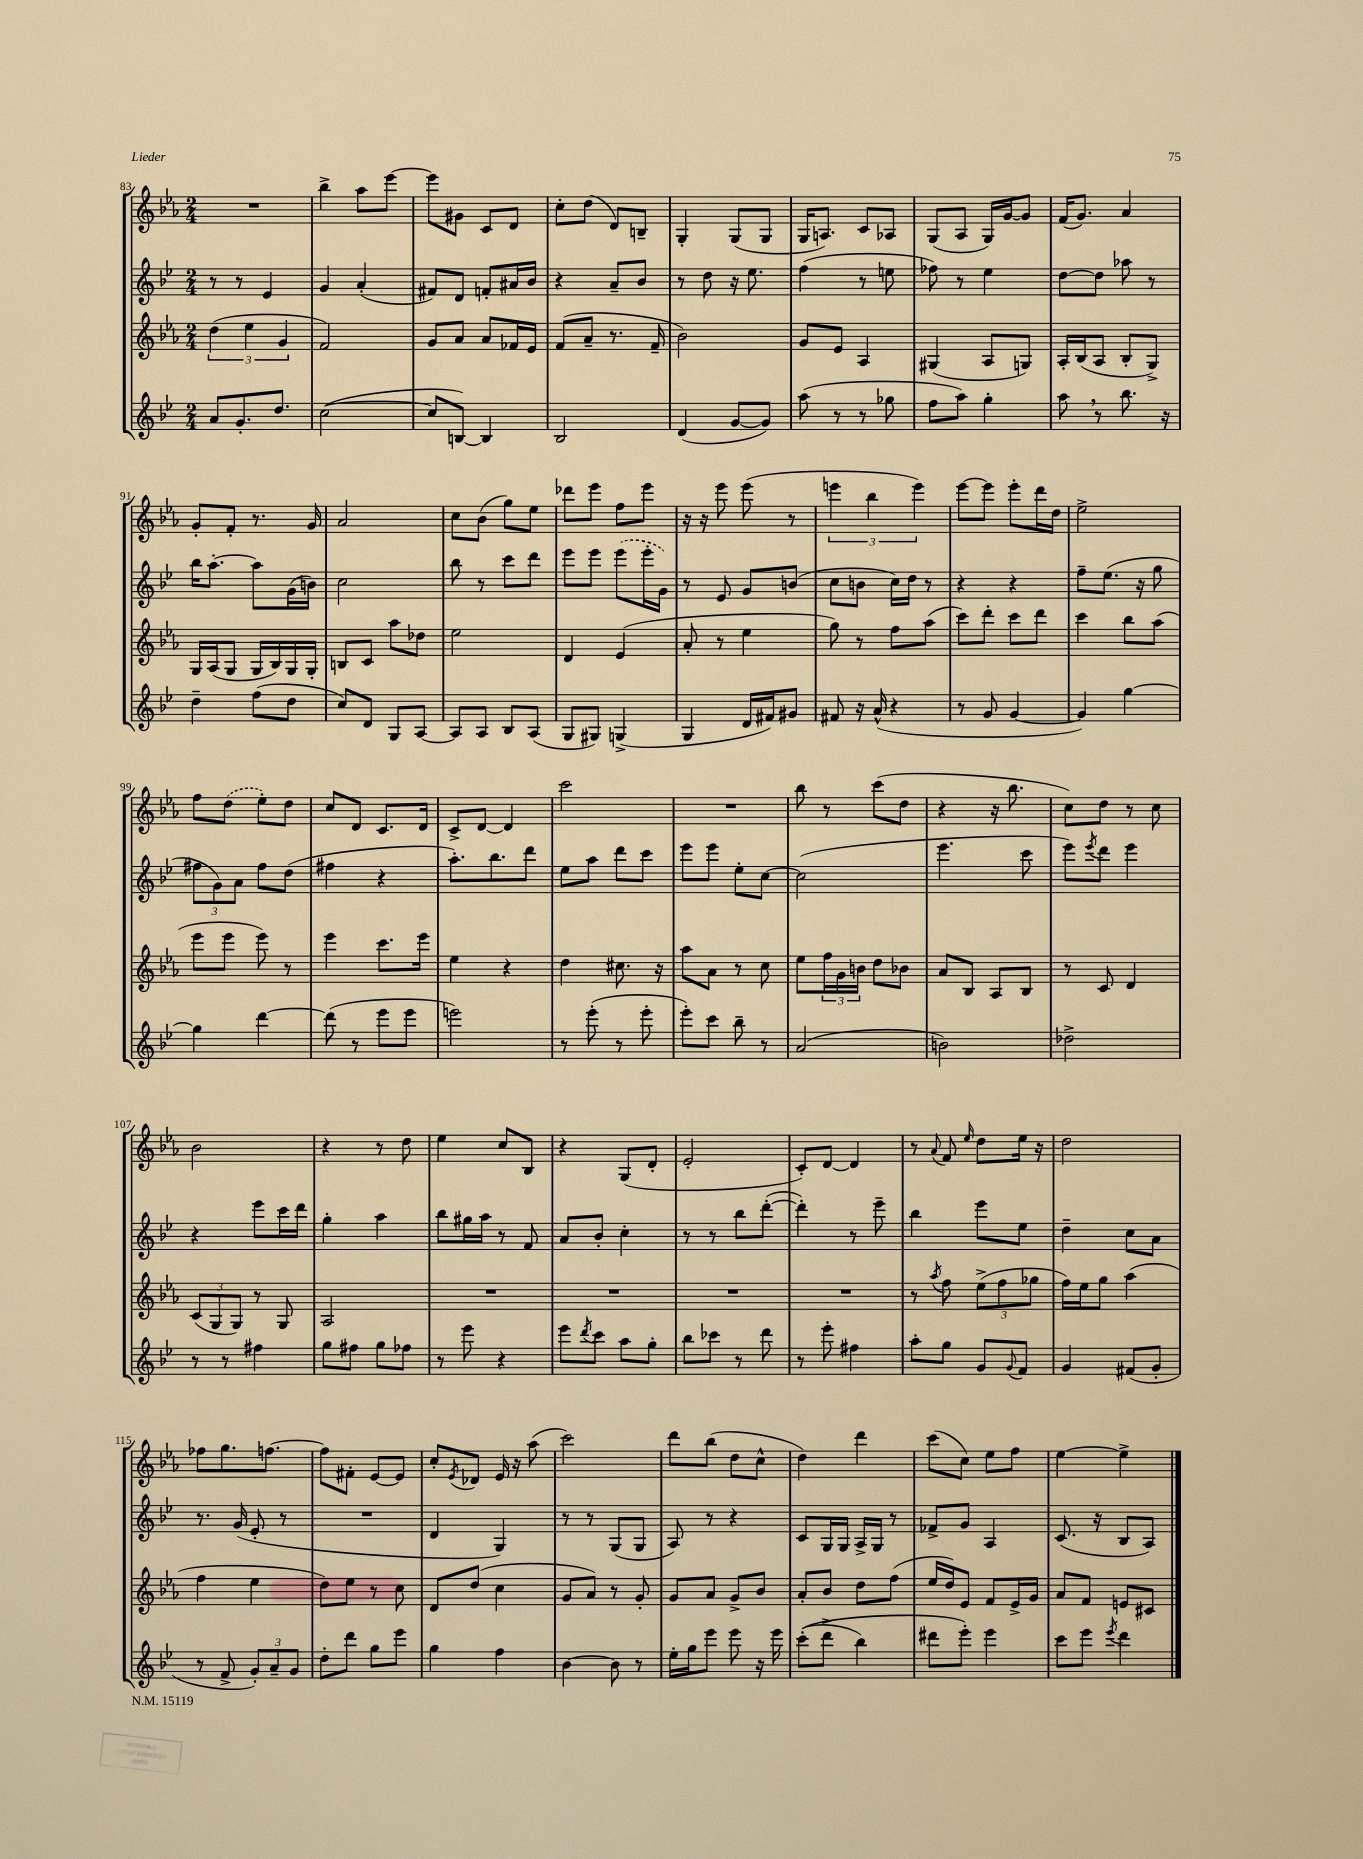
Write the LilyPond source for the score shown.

<<
\new StaffGroup <<
\new Staff = "s0" {
    \clef treble \key ees \major \numericTimeSignature \time 2/4
    R2 |
    bes''4-> aes''8 ees'''8~ |
    ees'''8 gis'8 c'8 d'8 |
    c''8-. d''8( d'8) b8-- |
    g4-. g8( g8 |
    g16 a8.) c'8 aes8 |
    g8( aes8 g16) g'16~ g'8 |
    f'16( g'8.) aes'4 |
    g'8-. f'8-. r8. g'16 |
    aes'2 |
    c''8 bes'8( g''8) ees''8 |
    des'''8 ees'''8 f''8 ees'''8 |
    r16 r16 ees'''8 ees'''8( r8 |
    \tuplet 3/2 { e'''4 bes''4 e'''4) } |
    ees'''8~ ees'''8 ees'''8-. d'''16 d''16 |
    ees''2-> |
    f''8 \once \slurDashed d''8( ees''8-.) d''8 |
    c''8 d'8 c'8. d'16 |
    c'8-> d'8~ d'4 |
    c'''2 |
    R2 |
    bes''8 r8 c'''8( d''8 |
    r4 r16 bes''8. |
    c''8) d''8 r8 c''8 |
    bes'2 |
    r4 r8 d''8 |
    ees''4 c''8 bes8 |
    r4 g8( d'8-. |
    ees'2-. |
    c'8-.) d'8~ d'4 |
    r8 \appoggiatura { aes'8 } f'8 \grace { ees''16 } d''8 ees''16 r16 |
    d''2 |
    fes''8 g''8. f''8.~ |
    f''8 fis'8-. ees'8~ ees'8 |
    c''8-. \acciaccatura { ees'8 } des'8 ees'16 r16 aes''8( |
    c'''2) |
    d'''8 bes''8( d''8 c''8-^ |
    d''4) d'''4 |
    c'''8( c''8) ees''8 f''8 |
    ees''4~ ees''4-> \bar "|." |
}
\new Staff = "s1" {
    \clef treble \key bes \major \numericTimeSignature \time 2/4
    r8 r8 ees'4 |
    g'4 a'4-.( |
    fis'8) d'8 f'8-. ais'16 bes'16 |
    r4 a'8-- bes'8 |
    r8 d''8 r16 ees''8. |
    f''4( r8 e''8 |
    fes''8) r8 ees''4 |
    d''8~ d''8 aes''8 r8 |
    bes''16 a''8.~-. a''8 g'16( b'16) |
    c''2 |
    bes''8 r8 c'''8 d'''8 |
    ees'''8 ees'''8 \once \slurDashed ees'''8( ees'''16-. g'16) |
    r8 ees'8 g'8 b'8( |
    c''8 b'8 c''16) d''16 r8 |
    r4 r4 |
    f''8-- ees''8.( r16 g''8 |
    \tuplet 3/2 { fis''8 g'8) a'8 } fis''8 d''8( |
    fis''4 r4 |
    a''8.-.) bes''8. d'''8 |
    ees''8 a''8 d'''8 c'''8 |
    ees'''8 ees'''8 ees''8-. c''8~ |
    c''2( |
    ees'''4. c'''8 |
    ees'''8) \acciaccatura { ees'''8 } d'''8 ees'''4 |
    r4 ees'''8 c'''16 d'''16 |
    g''4-. a''4 |
    bes''8 gis''16 a''16 r8 f'8 |
    a'8 bes'8-. c''4-. |
    r8 r8 bes''8 d'''8~-.( |
    d'''4-.) r8 ees'''8-- |
    bes''4 ees'''8 ees''8 |
    d''4-- c''8 a'8 |
    r8. g'16( ees'8-. r8 |
    R2 |
    d'4 g4) |
    r8 r8 g8( g8 |
    a8) r8 r4 |
    c'8 g16 g16 a16-> g16 r8 |
    fes'8-> g'8 a4 |
    c'8.( r16 bes8 a8) \bar "|." |
}
\new Staff = "s2" {
    \clef treble \key ees \major \numericTimeSignature \time 2/4
    \tuplet 3/2 { d''4( ees''4 g'4 } |
    f'2) |
    g'8 aes'8 aes'8 fes'16 ees'16 |
    f'8( aes'8-- r8. f'16-- |
    bes'2) |
    g'8 ees'8 aes4 |
    gis4( aes8 g8) |
    aes16-. bes16( aes8 bes8-. g8->) |
    g16 aes16( g8 g16 bes16) g16 g16-. |
    b8 c'8 aes''8 des''8 |
    ees''2 |
    d'4 ees'4( |
    aes'8-. r8 ees''4 |
    g''8) r8 f''8 aes''8( |
    c'''8) d'''8-. c'''8 d'''8 |
    c'''4 bes''8 aes''8( |
    ees'''8 ees'''8 ees'''8) r8 |
    ees'''4 c'''8. ees'''16 |
    ees''4 r4 |
    d''4 cis''8. r16 |
    aes''8 aes'8 r8 c''8 |
    ees''8 \tuplet 3/2 { f''16 g'16 b'16 } d''8 bes'8 |
    aes'8 bes8 aes8 bes8 |
    r8 c'8 d'4 |
    \tuplet 3/2 { c'8( g8 g8) } r8 g8 |
    aes2 |
    R2 |
    R2 |
    R2 |
    R2 |
    r8 \acciaccatura { aes''8 } f''8 \tuplet 3/2 { ees''8->( f''8 ges''8 } |
    f''16) ees''16 g''8 aes''4( |
    f''4 ees''4 |
    d''8) ees''8 r8 c''8 |
    d'8 d''8( c''4 |
    g'8 aes'8) r8 g'8-. |
    g'8 aes'8 g'8-> bes'8 |
    aes'8-. bes'8 d''8 f''8( |
    ees''16 d''16) ees'8 f'8 ees'16-> g'16 |
    aes'8 f'8 e'8 cis'8 \bar "|." |
}
\new Staff = "s3" {
    \clef treble \key bes \major \numericTimeSignature \time 2/4
    a'8 g'8.-. d''8. |
    c''2~( |
    c''8 b8~) b4 |
    bes2 |
    d'4( g'8~ g'8) |
    a''8( r8 r8 ges''8 |
    f''8 a''8) g''4-. |
    a''8 \breathe r8 bes''8. r16 |
    d''4-- f''8( d''8 |
    c''8) d'8 g8 a8~ |
    a8 a8 bes8 a8( |
    g8 gis8) g4->( |
    g4 d'16 fis'16) gis'8 |
    fis'8 r16 a'16-^( r4 |
    r8 g'8 g'4~ |
    g'4) g''4~ |
    g''4 d'''4~ |
    d'''8( r8 ees'''8 ees'''8 |
    e'''2) |
    r8 ees'''8-.( r8 ees'''8-. |
    ees'''8-.) c'''8 bes''8-- r8 |
    a'2( |
    b'2) |
    des''2-> |
    r8 r8 fis''4 |
    g''8 fis''8 g''8 fes''8 |
    r8 ees'''8 r4 |
    ees'''8 \acciaccatura { d'''8 } c'''8 a''8 g''8-. |
    bes''8 ces'''8 r8 d'''8 |
    r8 ees'''8-. fis''4 |
    a''8-. g''8 g'8 \appoggiatura { g'8 } f'8 |
    g'4 fis'8( g'8-. |
    r8 f'8-> \tuplet 3/2 { g'8-.) a'8-- g'8 } |
    d''8-. d'''8 g''8 ees'''8 |
    g''4 f''4 |
    bes'4~ bes'8 r8 |
    ees''16-. g''16 ees'''8 ees'''8 r16 ees'''16 |
    c'''8-.(\( d'''8-> bes''4) |
    dis'''8 ees'''8-.\) ees'''4 |
    c'''8 ees'''8 \acciaccatura { ees'''8 } d'''4 \bar "|." |
}
>>
>>
\layout { \context { \Score currentBarNumber = #83 } }
